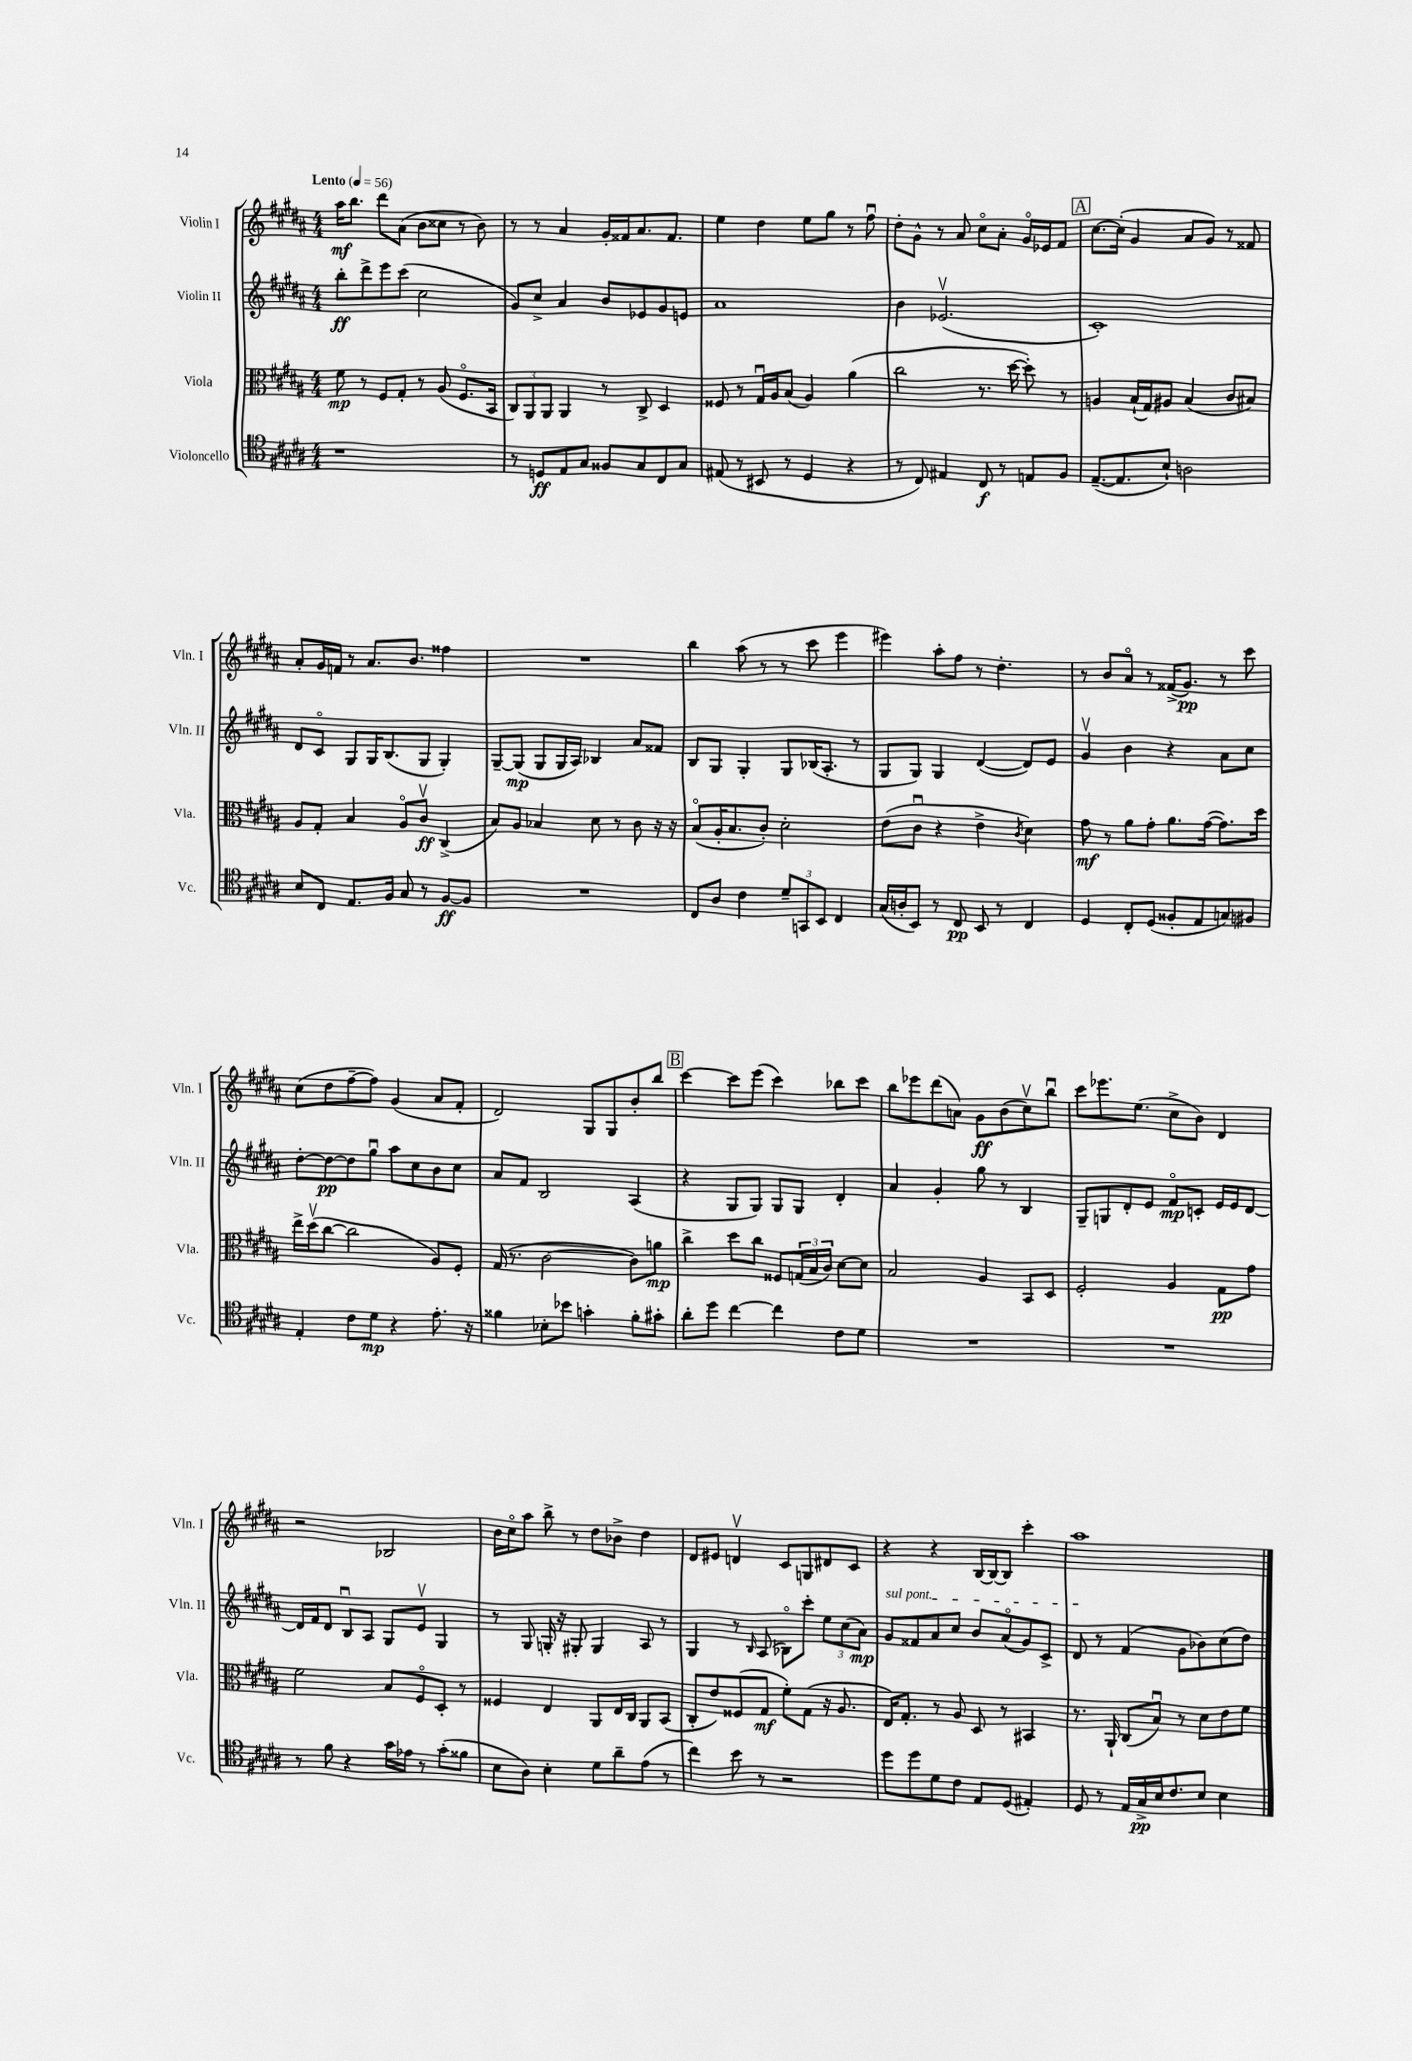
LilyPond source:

<<
\new StaffGroup <<
\new Staff = "s0" \with { instrumentName = "Violin I" shortInstrumentName = "Vln. I" } {
    \clef treble \key b \major \numericTimeSignature \time 4/4 \tempo "Lento" 4 = 56
    ais''16\mf b''8. dis'''8 ais'8( b'8 cisis''8 r8 b'8) |
    r8 r8 ais'4 gis'16-. fisis'16 ais'8. fisis'8. |
    e''4 dis''4 e''8 gis''8 r8 fis''8\downbow |
    dis''8-. gis'8-^ r8 ais'8 cis''8\flageolet ais'8-. gis'16\flageolet ees'16 fis'8 |
    \mark \markup { \box "A" } cis''8.~ cis''16-.( gis'4 ais'8 gis'8) r8 fisis'8 |
    ais'8-. gis'16 f'16 r8 ais'8. b'8. fisis''4 |
    R1 |
    b''4 ais''8( r8 r8 cis'''8 e'''4 |
    eis'''4) ais''8-. fis''8 r8 dis''4.-. |
    r8 b'8 ais'8\flageolet r8 fisis'16->( gis'8.\pp) r8 cis'''8 |
    cis''8( dis''8 fis''8~-- fis''8) gis'4( ais'8 fis'8-. |
    dis'2) gis8 gis8 b'8-. b''8 |
    \mark \markup { \box "B" } cis'''4~ cis'''8 e'''8( cis'''4) bes''8 cis'''8 |
    b''8 ees'''8 dis'''8( a'8) gis'8\ff b'8( cis''8\upbow) b''8\downbow |
    cis'''8 ees'''8. e''8.( cis''8-> b'8) dis'4 |
    r2 bes2 |
    b'16 cis''16\flageolet ais''8 b''8-> r8 dis''8 bes'8-> dis''4 |
    dis'8 eis'8 d'4\upbow cis'8 g8 dis'8 cis'8 |
    r4 r4 b16~ b16~ b8 cis'''4-. |
    ais''1 \bar "|." |
}
\new Staff = "s1" \with { instrumentName = "Violin II" shortInstrumentName = "Vln. II" } {
    \clef treble \key b \major \numericTimeSignature \time 4/4
    b''8-.\ff dis'''8-> e'''8 cis'''8( cis''2 |
    gis'8) cis''8-> ais'4 b'8 ees'8 gis'8 e'8 |
    ais'1 |
    b'4 ees'2.\upbow( |
    \mark \markup { \box "A" } cis'1-.) |
    dis'8 cis'8\flageolet gis8 gis16 b8.( gis8 gis4-.) |
    gis8~-- gis8\mp( gis8 gis16 ais16) bes4 ais'8 fisis'8 |
    b8 gis8 gis4-. gis8 bes16( ais8.-. r8 |
    gis8 gis8) gis4 dis'4~( dis'8) e'8 |
    gis'4\upbow b'4 r4 ais'8 cis''8 |
    dis''8~-. dis''8~\pp dis''8 gis''8\downbow ais''8 cis''8 b'8 cis''8 |
    ais'8 fis'8 b2 ais4( |
    \mark \markup { \box "B" } r4 gis8 gis8) gis8 gis8 dis'4-. |
    ais'4 gis'4-. gis''8 r8 b4 |
    gis8-- g8 dis'8-. e'8 fis'8\flageolet\mp c'8-. e'16 e'16 dis'8~ |
    dis'16 fis'16 dis'8 b8\downbow ais8 gis8 e'8\upbow gis4 |
    r8 gis8 g16-. r16 gis8-. gis4 ais8 r8 |
    gis4 r8 \grace { b16 } ais8( bes8\flageolet) cis'''8-. \tuplet 3/2 { e''8 cis''8( ais'8\mp) } |
    \once \override TextSpanner.bound-details.left.text = \markup { \italic "sul pont." } gis'8\startTextSpan fisis'8 ais'8 cis''8 b'8 ais'8\flageolet( gis'8) cis'8-> |
    dis'8\stopTextSpan r8 fis'4( gis'8 bes'8) cis''8( dis''8) \bar "|." |
}
\new Staff = "s2" \with { instrumentName = "Viola" shortInstrumentName = "Vla." } {
    \clef alto \key b \major \numericTimeSignature \time 4/4
    fis'8\mp r8 fis8 gis8-. r8 ais8( fis8.\flageolet b,16 |
    \tuplet 3/2 { cis8) ais,8 ais,8 } ais,4 r8 cis8-> dis4 |
    fisis8 r8 gis16\downbow ais16 b8( ais4) ais'4( |
    cis''2 r8. dis''16~ dis''8-.) r8 |
    \mark \markup { \box "A" } a4 b16-!( gis16) ais8 b4( cis'8 bis8) |
    ais8 gis8-. b4 ais8\flageolet cis'8\upbow\ff cis4->( |
    b8) ais8 bes4 dis'8 r8 cis'8 r16 r16 |
    b8\flageolet( ais16-. b8. cis'8-.) dis'2-. |
    e'8( cis'8\downbow r4 e'4-> \acciaccatura { cis'8 } dis'4) |
    gis'8\mf r8 ais'8 gis'8-. ais'8. gis'16~( gis'8.) dis''16 |
    e''16-> dis''16\upbow( cis''8~ cis''2 ais8) fis8-. |
    gis16( r8. cis'2~ cis'8) a'8\mp |
    \mark \markup { \box "B" } cis''4-> dis''8 cis''8 fisis8 \tuplet 3/2 { g16( b16 cis'16) } dis'8~ dis'8 |
    b2 ais4 b,8 dis8 |
    fis2-. ais4 gis8\pp gis'8 |
    fis'2 b8 fis8\flageolet dis8-. r8 |
    fisis4 e4 ais,8 e16 cis16 ais,8 b,8( |
    cis8-. e'8) fisis8( gis8\mf fis'8-.) gis8( r16 ais8. |
    e16) gis8.-. r8 ais8 dis8 r8 bis,4 |
    r8. ais,16-! cis8( b8\downbow) r8 dis'8 e'8 fis'8 \bar "|." |
}
\new Staff = "s3" \with { instrumentName = "Violoncello" shortInstrumentName = "Vc." } {
    \clef tenor \key b \major \numericTimeSignature \time 4/4
    r1 |
    r8 d8\ff e8 gis8 fisis8 gis8 cis8 gis8 |
    eis8( r8 bis,8 r8 dis4 r4 |
    r8 cis8) eis4 cis8\f r8 e8 fis8 |
    \mark \markup { \box "A" } e8.~--( e8. b8-!) a2 |
    b8 cis8 e8. fis16 gis8 r8 fis8~\ff fis8 |
    R1 |
    cis8 ais8 cis'4 \tuplet 3/2 { dis'8-- g,8 b,8 } cis4 |
    gis16( a16-. b,8) r8 cis8\pp b,8 r8 cis4 |
    dis4 cis8-. dis8( fisis8-. e8 g8) fis8 |
    e4-. cis'8 dis'8\mp r4 e'8.-. r16 |
    fisis'4 bes8-. bes'8 g'4-. fisis'8-. gis'8-. |
    \mark \markup { \box "B" } ais'8-. dis''8 cis''4~ cis''4 cis'8 dis'8 |
    R1 |
    R1 |
    r8 fis'8 r4 gis'16 ees'16 r8 gis'8-.( fisis'8 |
    b8 ais8) b4-. dis'8 ais'8-- e'8( r8 |
    cis''4) b'8 r8 r2 |
    dis''8 dis''8 dis'8 cis'8 e8 dis8( eis4-.) |
    dis8 r8 e16 gis16->\pp b16 cis'8. b8 b4 \bar "|." |
}
>>
>>
\layout { \context { \Score \remove "Bar_number_engraver" } }
